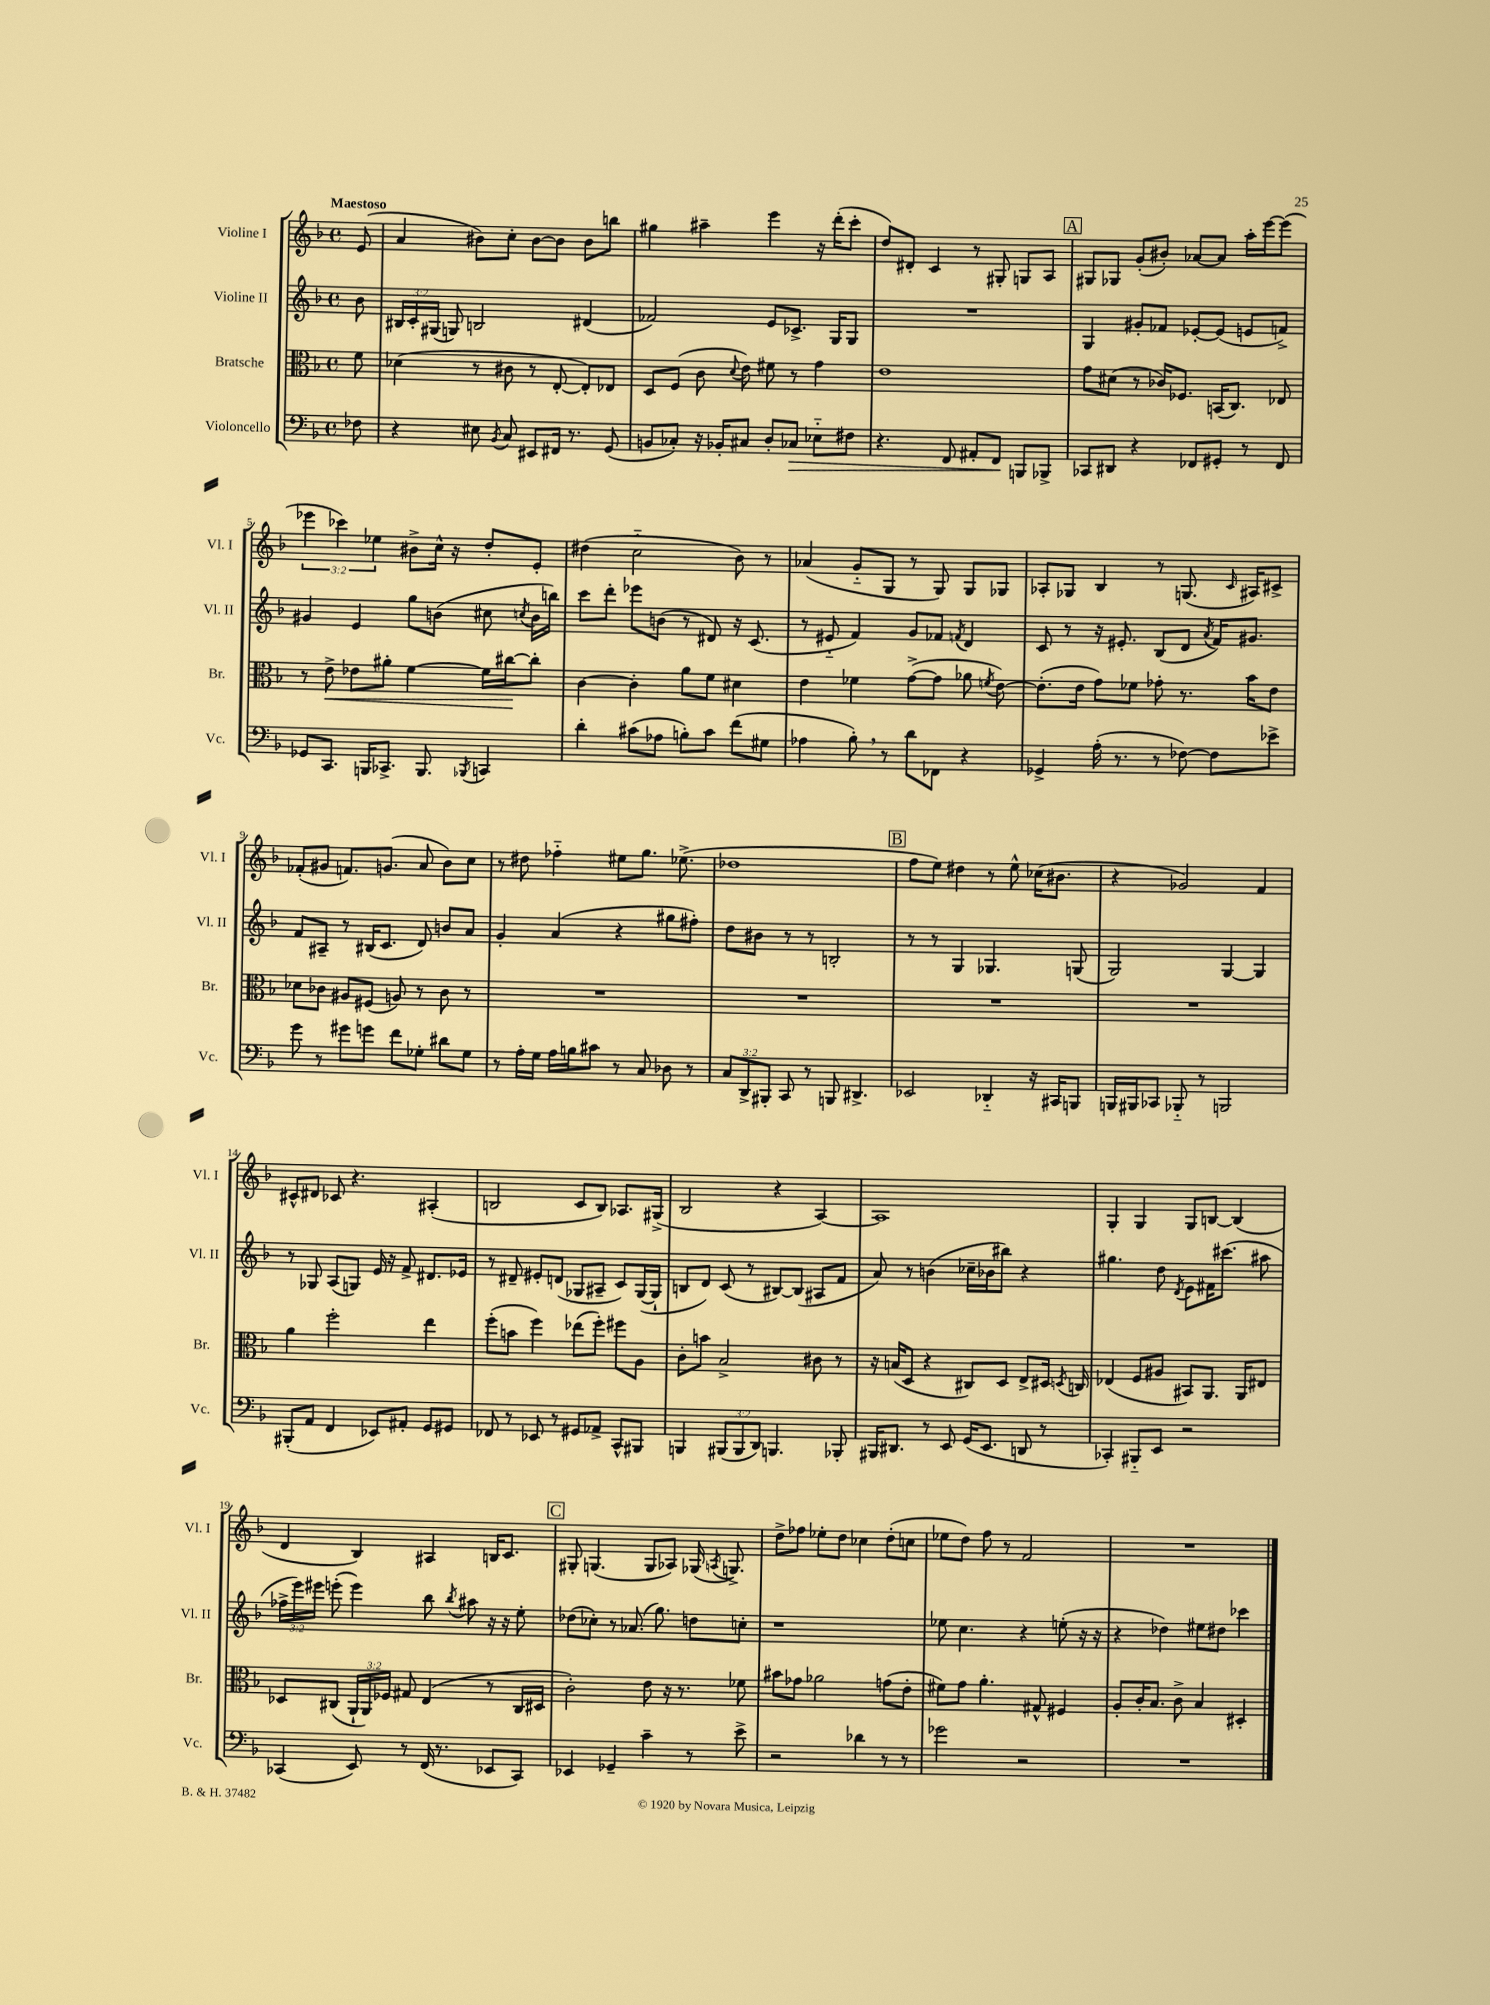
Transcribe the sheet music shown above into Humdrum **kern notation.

**kern	**dynam	**kern	**dynam	**kern	**kern
*part4	*part4	*part3	*part3	*part2	*part1
*staff4	*staff4	*staff3	*staff3	*staff2	*staff1
*I"Violoncello	*	*I"Bratsche	*	*I"Violine II	*I"Violine I
*I'Vc.	*	*I'Br.	*	*I'Vl. II	*I'Vl. I
*clefF4	*	*clefC3	*	*clefG2	*clefG2
*k[b-]	*	*k[b-]	*	*k[b-]	*k[b-]
*M4/4	*	*M4/4	*	*M4/4	*M4/4
*met(c)	*	*met(c)	*	*met(c)	*met(c)
=	=	=	=	=	=
!	!	!	!	!	!LO:TX:a:B:t=Maestoso
8F-X\	.	8f\	.	8b-\	(8e/
=1	=1	=1	=1	=1	=1
4r	.	(4d-X\	.	24B#X/LL	4a/
.	.	.	.	24c'/	.
.	.	.	.	(24G#X/JJ	.
.	.	.	.	8Gn/)	.
8E#X\	.	8r	.	2Bn/	8b#X\L)
8qBB-/	.	.	.	.	.
8C/	.	8c#X\	.	.	8cc'\J
8EE#X/L	.	8r	.	.	[8b#\L
16FF#X/Jk	.	[8E'/	.	.	8b#\J]
8.r	.	.	.	.	.
.	.	8E'/L])	.	(4d#X/	8b#\L
(8GG/	.	8E-X/J	.	.	8bbn\J
=2	=2	=2	=2	=2	=2
8BBn/L	.	8D/L	.	2f-X/)	4gg#X\
8C-X'/J)	.	(8F/J	.	.	.
16r	.	8c\	.	.	4aa#X~\
16BB-X'/KL	.	.	.	.	.
.	.	8qqd/	.	.	.
8C#X/J	.	8e\)	.	.	.
8D'/L	.	8f#X\	.	8e/L	4eee\
!	!LO:HP:b	!	!	!	!
8C-X/J	>	8r	.	8.c-X^/J	.
8E-X\L	.	4g\	.	.	16r
.	.	.	.	16G/KL	(16ddd'\KL
8F#X\J	.	.	.	8G/J	8ccc'\J
=3	=3	=3	=3	=3	=3
4.r	.	1e	.	1r	8dd/L)
.	.	.	.	.	8d#X'/J
.	.	.	.	.	4c/
8FF/	.	.	.	.	.
8AA#X'/L	.	.	.	.	8r
8FF/J	.	.	.	.	8G#X'/
8BBBn/L	]	.	.	.	8Gn/L
8BBB-X^/J	.	.	.	.	8A/J
!!LO:REH:place=s1:t=A
=4	=4	=4	=4	=4	=4
8CC-X/L	.	8g\L	.	4G/	8G#X/L
8DD#X/J	.	(8d#X\J	.	.	8G-X/J
4r	.	8r	.	8g#X'/L	(8g'/L
.	.	16c-X/KL)	.	8f-X/J	8b#X'/J)
.	.	8.F-X/J	.	.	.
8FF-X/L	.	.	.	[8e-X'/L	[8a-X/L
8GG#X'/J	.	(16BBn/KL	.	(8e-/J]	8a-/J]
.	.	8.C/J)	.	.	.
8r	.	.	.	8en/L	16aa'\LL
.	.	.	.	.	[16eee\J
8FF-/	.	8E-X/	.	8fn^/J)	(8eee\J]
!!LO:LB:g=z
=5	=5	=5	=5	=5	=5
8GG-X/L	.	8r	.	4g#X/	6eee-X\
!	!	!	!LO:HP:b	!	!
8.CC/J	.	8e^\	<	.	.
.	.	.	.	.	6ccc-X\)
.	.	8e-X\L	.	4e/	.
16BBBn/KL	.	.	.	.	.
.	.	.	.	.	6ee-X\
8.CC-X^/J	.	8a#X'\J	.	.	.
.	.	[4f\	.	8gg\L	8b#X^\L
8.BBB/	.	.	.	.	.
.	.	.	.	(8bn\J	16cc^^\Jk
.	.	.	.	.	16r
8qBBB-X/	.	.	.	.	.
4CCn/	.	16f\LL]	.	8cc#X\	8dd'/L
.	.	[16cc#X\J	.	.	.
.	.	.	.	8qccn/	.
.	.	8cc#'\J]	[	16b\LL	8e'/J
.	.	.	.	16bbn\JJ)	.
=6	=6	=6	=6	=6	=6
4d'\	.	[4c\	.	8ccc\L	(4dd#X\
.	.	.	.	8ddd'\J	.
(8c#X\L	.	4c'\]	.	8eee-X\L	2cc\
8A-X\J	.	.	.	(8bn\J	.
8Bn'\L)	.	8a\L	.	8r	.
8c#\J	.	8f\J	.	8d#X/)	.
(8f\L	.	4d#X\	.	16r	8b-\)
.	.	.	.	(8.c/	.
8G#X\J	.	.	.	.	8r
=7	=7	=7	=7	=7	=7
4A-X\	.	4e\	.	8r	(4a-X/
.	.	.	.	8e#X/	.
8B-',\)	.	4f-X\	.	4f/)	8g/L
8r	.	.	.	.	8G/J
8d\L	.	([8g^\L	.	8g/L	8r
8FF-X\J	.	8g\J]	.	8f-X/J	8G/)
.	.	.	.	8qfn/	.
4r	.	8a-X\	.	4d/	8G/L
.	.	8qfn/	.	.	.
.	.	[8e\)	.	.	8G-X/J
=8	=8	=8	=8	=8	=8
4GG-X^/	.	(8.e'\L]	.	8c/	8A-X'/L
.	.	.	.	8r	8G-X/J
.	.	16e\Jk	.	.	.
(16A'\	.	8g\L)	.	16r	4B-/
8.r	.	.	.	8.e#X'/	.
.	.	8f-X\J	.	.	.
8r	.	8g-X'\	.	(8B-/L	8r
[8F-X\)	.	8.r	.	8d/J	(8.Gn/
.	.	.	.	8qa/	.
8F-\L]	.	.	.	16f/KL)	.
.	.	.	.	.	16qqc/
.	.	16b-\KL	.	8.g#X/J	16A#X/KL)
8e-X^\J	.	8e\J	.	.	8c#X^/J
!!LO:LB:g=z
=9	=9	=9	=9	=9	=9
8g\	.	8d-X\L	.	8f/L	(8f-X'/L
8r	.	8c-X\J	.	8A#X~/J	8g#X/J
8g#X\L	.	8A#X/L	.	8r	8.fn/L)
8gn\J	.	(8F#X/J	.	(16B#X/KL	.
.	.	.	.	8.c/J	(8.gn/J
8f\L	.	8An/)	.	.	.
8G-X'\J	.	8r	.	8d/)	8a/
8d#X\L	.	8c-\	.	8bn/L	8b-\L)
8G-\J	.	8r	.	8a/J	8cc\J
=10	=10	=10	=10	=10	=10
8r	.	1r	.	4g'/	8r
16A'\LL	.	.	.	.	8dd#X\
16G\JJ	.	.	.	.	.
16A\LL	.	.	.	(4a/	4ff-X\
16Bn\J	.	.	.	.	.
8c#X\J	.	.	.	.	.
8r	.	.	.	4r	8ee#X\L
8C/	.	.	.	.	8.gg\J
8D-X\	.	.	.	8gg#X\L	.
.	.	.	.	.	(8.ee-X^\
8r	.	.	.	8ff#X'\J)	.
=11	=11	=11	=11	=11	=11
12C/L	.	1r	.	8dd\L	1dd-X
12DD^/	.	.	.	.	.
.	.	.	.	8b#X\J	.
12BBB#X'/J	.	.	.	.	.
8CC/	.	.	.	8r	.
8r	.	.	.	8r	.
8BBBn/	.	.	.	2Bn'/	.
4.DD#X^/	.	.	.	.	.
!!LO:REH:place=s1:t=B
=12	=12	=12	=12	=12	=12
2EE-X/	.	1r	.	8r	8ff\L
.	.	.	.	8r	8ee\J)
.	.	.	.	4G/	4dd#X\
4DD-X/	.	.	.	4.G-X/	8r
.	.	.	.	.	8ee^^\
16r	.	.	.	.	(16cc-X\KL
16CC#X/KL	.	.	.	.	8.b#X\J
8BBBn/J	.	.	.	(8Gn/	.
=13	=13	=13	=13	=13	=13
16BBBn/LL	.	1r	.	2G/)	4r
16BBB#X/J	.	.	.	.	.
8CC-X/J	.	.	.	.	.
8BBB-X/	.	.	.	.	2g-X/)
8r	.	.	.	.	.
2BBBn/	.	.	.	[4G/	.
.	.	.	.	4G/]	4f/
!!LO:LB:g=z
=14	=14	=14	=14	=14	=14
(8BBB#X'/L	.	4a\	.	8r	8c#X^^/L
8AA/J	.	.	.	8G-X/	8d#X/J
4FF/	.	2ff'\	.	(8A/L	8c-X/
.	.	.	.	8Gn/J)	4.r
8EE-X/L)	.	.	.	16e/	.
.	.	.	.	16r	.
8AA#X'/J	.	.	.	8f^/	.
8GG/L	.	4ee\	.	8.d#X/L	(4A#X'/
8GG#X/J	.	.	.	.	.
.	.	.	.	16e-X/Jk	.
=15	=15	=15	=15	=15	=15
8FF-X/	.	(8ff'\L	.	8r	2Bn/
8r	.	8bn\J	.	8d#X~/	.
8EE-X/	.	4ff\)	.	8e#X'/L	.
8r	.	.	.	(8dn/J	.
8GG#X/L	.	(8ee-X\L	.	8G-X/L	8c/L
8AA-X^/J	.	8ff'\J)	.	8A#X~/J	8B/J)
8CC^^/L	.	8ff#X\L	.	8c/L)	8.A-X/L
8BBB#X/J	.	8A\J	.	([16G-/L	.
.	.	.	.	16G-`/JJ]	(16G#X^/Jk
=16	=16	=16	=16	=16	=16
4BBBn/	.	8c'\L	.	8Bn/L	2B-/
.	.	8bn\J	.	8d/J)	.
(12BBB#X/L	.	2B-^/	.	(8c/	.
12BBB#/	.	.	.	.	.
.	.	.	.	8r	.
12DD/J)	.	.	.	.	.
4.BBBn/	.	.	.	[8B#X/L)	4r
.	.	.	.	(8B#/J]	.
.	.	8c#X\	.	8A#X/L	[4A/)
8BBB-X'/	.	8r	.	8f/J	.
=17	=17	=17	=17	=17	=17
16BBB#X/KL	.	16r	.	8a/)	1A]
8.DD#X/J	.	(16Bn/KL	.	.	.
.	.	8D/J	.	8r	.
8r	.	4r	.	(4bn\	.
8EE/	.	.	.	.	.
(16GG/KL	.	8C#X/L)	.	16cc-X~\LL	.
8.EE/J	.	.	.	16b-X\J	.
.	.	8D/J	.	8bb#X\J)	.
8DDn/	.	8E^/L	.	4r	.
8r	.	16D#X/Jk	.	.	.
.	.	8qDn/	.	.	.
.	.	16Cn/	.	.	.
=18	=18	=18	=18	=18	=18
4CC-X'/)	.	(4E-X/	.	4.gg#X\	4G'/
8BBB#X/L	.	8F/L	.	.	4G/
8EE/J	.	8A#X/J	.	8dd\	.
.	.	.	.	8qd/	.
2r	.	8BB#X/L)	.	8e\L	8G/L
.	.	8.AA/J	.	16f#X\K	[8Bn/J
.	.	.	.	(8.ccc#X\J	.
.	.	.	.	.	(4B/]
.	.	16AA/KL	.	.	.
.	.	8E#X/J	.	8aa#X\	.
!!LO:LB:g=z
=19	=19	=19	=19	=19	=19
(4CC-X/	.	8D-X/L	.	24ff-X^\LL	4d/
.	.	.	.	24eee\)	.
.	.	.	.	24eee#X\JJ	.
.	.	(8C#X/J	.	(8eeen'\	.
8EE/)	.	24AA`/LL	.	4eee\)	4B-/)
.	.	24AA/)	.	.	.
.	.	24F-X/JJ	.	.	.
8r	.	8G#X/	.	.	.
(16FF/	.	(4E/	.	8bb-\	4A#X/
8.r	.	.	.	.	.
.	.	.	.	8qbb-/	.
.	.	.	.	8aa#X\	.
8EE-X/L	.	8r	.	16r	16Bn/KL
.	.	.	.	16r	8.c/J
8CC-/J)	.	16C#/LL	.	8ee'\	.
.	.	16D#X/JJ	.	.	.
!!LO:REH:place=s1:t=C
=20	=20	=20	=20	=20	=20
4EE-X/	.	2c'\)	.	(8dd-X\L	8G#X'/
.	.	.	.	8cc-X'\J)	(4.Gn/
4GG-X~/	.	.	.	8r	.
.	.	.	.	(8.a-X/	.
4c~\	.	8e\	.	.	8G/L
.	.	.	.	8.gg\)	.
.	.	16r	.	.	8A-X/J)
.	.	8.r	.	.	.
8r	.	.	.	8ddn\L	(16G-X/
.	.	.	.	.	8qAn/
.	.	.	.	.	8.Gn^/)
8e^\	.	8f-X\	.	8ccn'\J	.
=21	=21	=21	=21	=21	=21
2r	.	8b#X\L	.	1r	8dd^\L
.	.	8g-X\J	.	.	8ff-X\J
.	.	2a-X\	.	.	8ee-X'\L
.	.	.	.	.	8dd\J
4d-X\	.	.	.	.	4cc-X\
8r	.	(8gn\L	.	.	(8dd'\L
8r	.	8e'\J	.	.	8ccn\J
=22	=22	=22	=22	=22	=22
2g-X\	.	8f#X\L)	.	8ee-X\	8ee-X\L
.	.	8g\J	.	4.cc\	8dd\J)
.	.	4.a'\	.	.	8ff\
.	.	.	.	.	8r
2r	.	.	.	4r	2f/
.	.	8G#X^^/	.	.	.
.	.	4F#X/	.	(8een'\	.
.	.	.	.	16r	.
.	.	.	.	16r	.
=23	=23	=23	=23	=23	=23
1r	.	8A'/L	.	4r	1r
.	.	16c'/K	.	.	.
.	.	8.B-/J	.	.	.
.	.	.	.	4dd-X\)	.
.	.	8c^\	.	.	.
.	.	4B-/	.	8ee#X\L	.
.	.	.	.	8dd#X\J	.
.	.	4D#X'/	.	4ccc-X\	.
==	==	==	==	==	==
*-	*-	*-	*-	*-	*-
